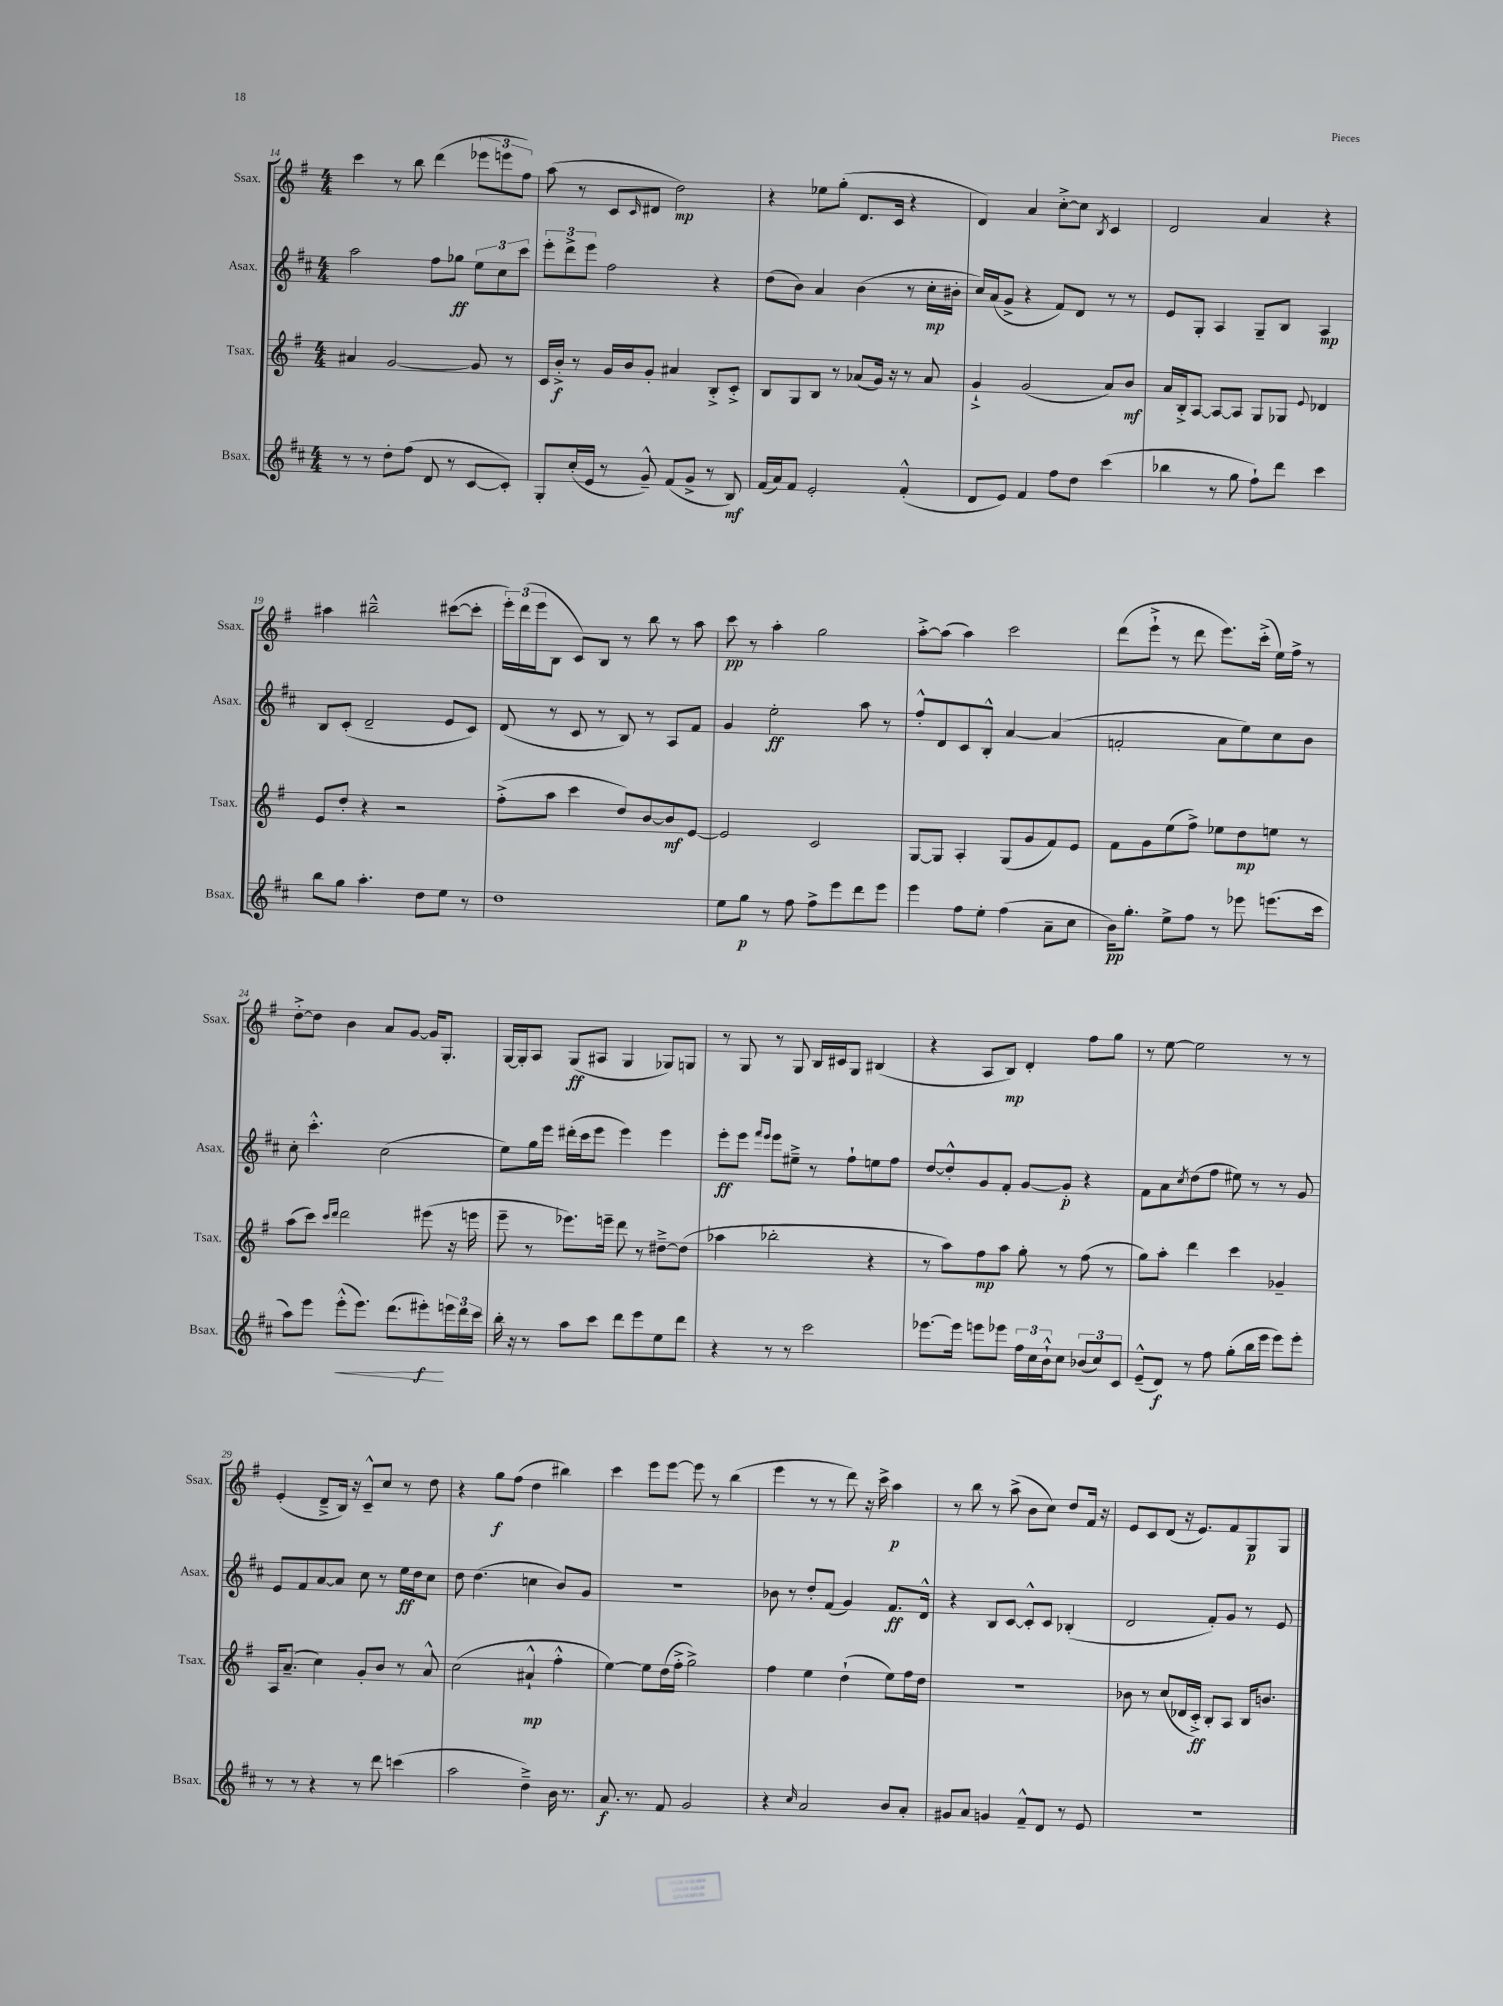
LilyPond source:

<<
\new StaffGroup <<
\new Staff = "s0" \with { instrumentName = "Ssax." shortInstrumentName = "Ssax." } {
    \clef treble \key g \major \numericTimeSignature \time 4/4
    c'''4 r8 b''8 d'''4( \tuplet 3/2 { ees'''8 e'''8 fis''8) } |
    a''8( r8 c'8 \grace { c'16 } dis'8 d''2\mp) |
    r4 ees''8 g''8-.( d'8. c'16 r4 |
    d'4) a'4 c''8~-.-> c''8 \acciaccatura { b8 } c'4 |
    d'2 a'4 r4 |
    ais''4 bis''2---^ cis'''8~( cis'''8-. |
    \tuplet 3/2 { e'''16-.) d'''16( e'''16 } b8 c'8) b8 r8 b''8 r8 a''8 |
    c'''8\pp r8 a''4-. g''2 |
    a''8~-.-> a''8( a''4) c'''2 |
    d'''8( e'''8-!-> r8 d'''8 e'''8.) c'''16-.->( e''16) fis''16-> r8 |
    d''8~-.-> d''8 b'4 a'8 g'8~ g'16 g8.-. |
    g16~ g16-. a8 g8\ff( ais8 g4 ges8) g8 |
    r8 g8 r8 g8 b16 cis'16 g8 bis4( |
    r4 a8 b8\mp) d'4-. fis''8 g''8 |
    r8 e''8~ e''2 r8 r8 |
    e'4-.( d'8---> b16) r16 c'8---^ c''8 r8 d''8 |
    r4 g''8\f fis''8( d''4 bis''4) |
    c'''4 e'''8 e'''8~ e'''8 r8 b''4( |
    e'''4 r8 r8 d'''8) r16 c'''16-> a''4\p |
    r8 b''8 r8 a''8->( b'8 c''8) d''8 fis'16 r16 |
    e'8 c'8 d'8( r16 e'8.) fis'8 g8\p g8 \bar "|." |
}
\new Staff = "s1" \with { instrumentName = "Asax." shortInstrumentName = "Asax." } {
    \clef treble \key d \major \numericTimeSignature \time 4/4
    a''2 fis''8 ges''8\ff \tuplet 3/2 { e''8 cis''8 cis'''8 } |
    \tuplet 3/2 { e'''8-. d'''8-> e'''8 } fis''2 r4 |
    d''8( b'8) a'4 b'4( r8 cis''16-.\mp bis'16-. |
    cis''16) a'16( g'8-> r4 fis'8) d'8 r8 r8 |
    e'8 g8-. a4 g8-- b8 a4\mp |
    b8 cis'8-.( d'2-- e'8 cis'8) |
    d'8( r8 cis'8 r8 b8) r8 a8 fis'8 |
    g'4 e''2-.\ff a''8 r8 |
    fis''8-.-^ d'8 cis'8 b8-.-^ a'4~ a'4( |
    f'2-. a'8 e''8) cis''8 b'8 |
    cis''8-. cis'''4.-.-^ cis''2( |
    e''8) g''16 e'''16 dis'''16-.( cis'''16 e'''8 e'''4) e'''4 |
    e'''8-.\ff e'''8 \grace { fis'''16 e'''16 } e'''8 eis''8---> r8 fis''8-! e''8 fis''8 |
    d''8~ d''8-.-^ g'8 fis'8-. g'8~ g'8-.\p r4 |
    fis'8 a'8 \acciaccatura { cis''8 } d''8( fis''8 eis''8) r8 r8 g'8 |
    e'8 fis'8 a'8~ a'8 cis''8 r8 e''16\ff d''16 cis''8 |
    d''8 d''4.( c''4 b'8) g'8 |
    r1 |
    bes'8 r8 d''8-. fis'8( g'4) fis'8.\ff d'16-^ |
    r4 b8 cis'8~ cis'8-.-^ cis'8 bes4-.( |
    d'2 fis'8-.) g'8 r8 e'8 \bar "|." |
}
\new Staff = "s2" \with { instrumentName = "Tsax." shortInstrumentName = "Tsax." } {
    \clef treble \key g \major \numericTimeSignature \time 4/4
    ais'4 g'2~ g'8 r8 |
    c'16 b'16-.->\f r8 g'16 b'16 g'8-. ais'4 b8-.-> c'8-.-> |
    b8 g8 b8 r8 aes'8( g'16) r16 r8 aes'8 |
    g'4-!-> g'2( a'8) b'8\mf |
    a'16 b16-.-> a8~ a8~ a8 g8 ges8 \appoggiatura { e'8 } des'4 |
    e'8 d''8-. r4 r2 |
    fis''8-.->( a''8 c'''4 d''8) b'8~ b'8\mf e'8~ |
    e'2 c'2 |
    g8~ g8 a4-. g8( g'8 fis'8) e'8 |
    fis'8 g'8 e''8( fis''8->) ees''8 d''8\mp e''8 r8 |
    a''8( c'''8) \grace { c'''16 d'''16 } d'''2 eis'''8( r16 e'''16 |
    e'''8-- r8 ees'''8.) e'''16-- d'''8 r8 dis''8~---> dis''8( |
    aes''4 bes''2-. r4 |
    r8 a''8) fis''8\mp a''8 g''8-. r8 fis''8( r8 |
    g''8) a''8-. d'''4 c'''4 ges'4-- |
    a16 a'8.--( c''4) g'8-. b'8 r8 a'8-^ |
    c''2( ais'4-!-^\mp fis''4-.-^ |
    e''4~) e''8 d''16( fis''16-.-> g''2->) |
    fis''4 e''4 d''4-!( e''8) fis''16 d''16 |
    R1 |
    bes'8 r8 c''8( des'16 c'16-.->\ff) b8-. a8 b16 b'8. \bar "|." |
}
\new Staff = "s3" \with { instrumentName = "Bsax." shortInstrumentName = "Bsax." } {
    \clef treble \key d \major \numericTimeSignature \time 4/4
    r8 r8 d''8-. fis''8( d'8 r8 cis'8~ cis'8-.) |
    g8-. cis''16-.( e'16 r8 g'8---^) fis'8( g'8-> r8 b8\mf) |
    fis'16( a'16) fis'8 e'2-. fis'4-.-^( |
    d'8 e'8) fis'4 fis''8 d''8 cis'''4( |
    bes''4 r8 g''8 fis''8-!) d'''8 cis'''4 |
    b''8 g''8 a''4.-. d''8 e''8 r8 |
    d''1 |
    e''8 g''8\p r8 fis''8 fis''8-> e'''8 d'''8 e'''8 |
    e'''4 fis''8 e''8-. fis''4( a'8-- cis''8 |
    b'16\pp) g''8.-. e''8-> fis''8 r8 ees'''8 e'''8.( cis'''16 |
    a''8) e'''8 e'''8-.-^\<( e'''8.) d'''8.( eis'''8-.\f\!) \tuplet 3/2 { e'''16 d'''16 cis'''16 } |
    b''16-. r16 r8 a''8 cis'''8 d'''8 e'''8 e''8 d'''8 |
    r4 r8 r8 cis'''2 |
    ees'''8.~ ees'''16 e'''8 ees'''8 \tuplet 3/2 { fis''16 cis''16 b'16-!-^ } cis''8 \tuplet 3/2 { bes'8( cis''8) cis'8 } |
    e'8---^( d'8\f) r8 fis''8 g''8-.( b''16 e'''16 e'''8) e'''8-. |
    r8 r8 r4 r8 d'''8 c'''4( |
    a''2 d''4--->) b'16 r8. |
    a'8.\f r8. fis'8 g'2 |
    r4 \grace { cis''16 } a'2 b'8 a'8-. |
    gis'8 a'8 g'4 fis'8---^ d'8 r8 e'8 |
    R1 \bar "|." |
}
>>
>>
\layout { \context { \Score currentBarNumber = #14 } }
